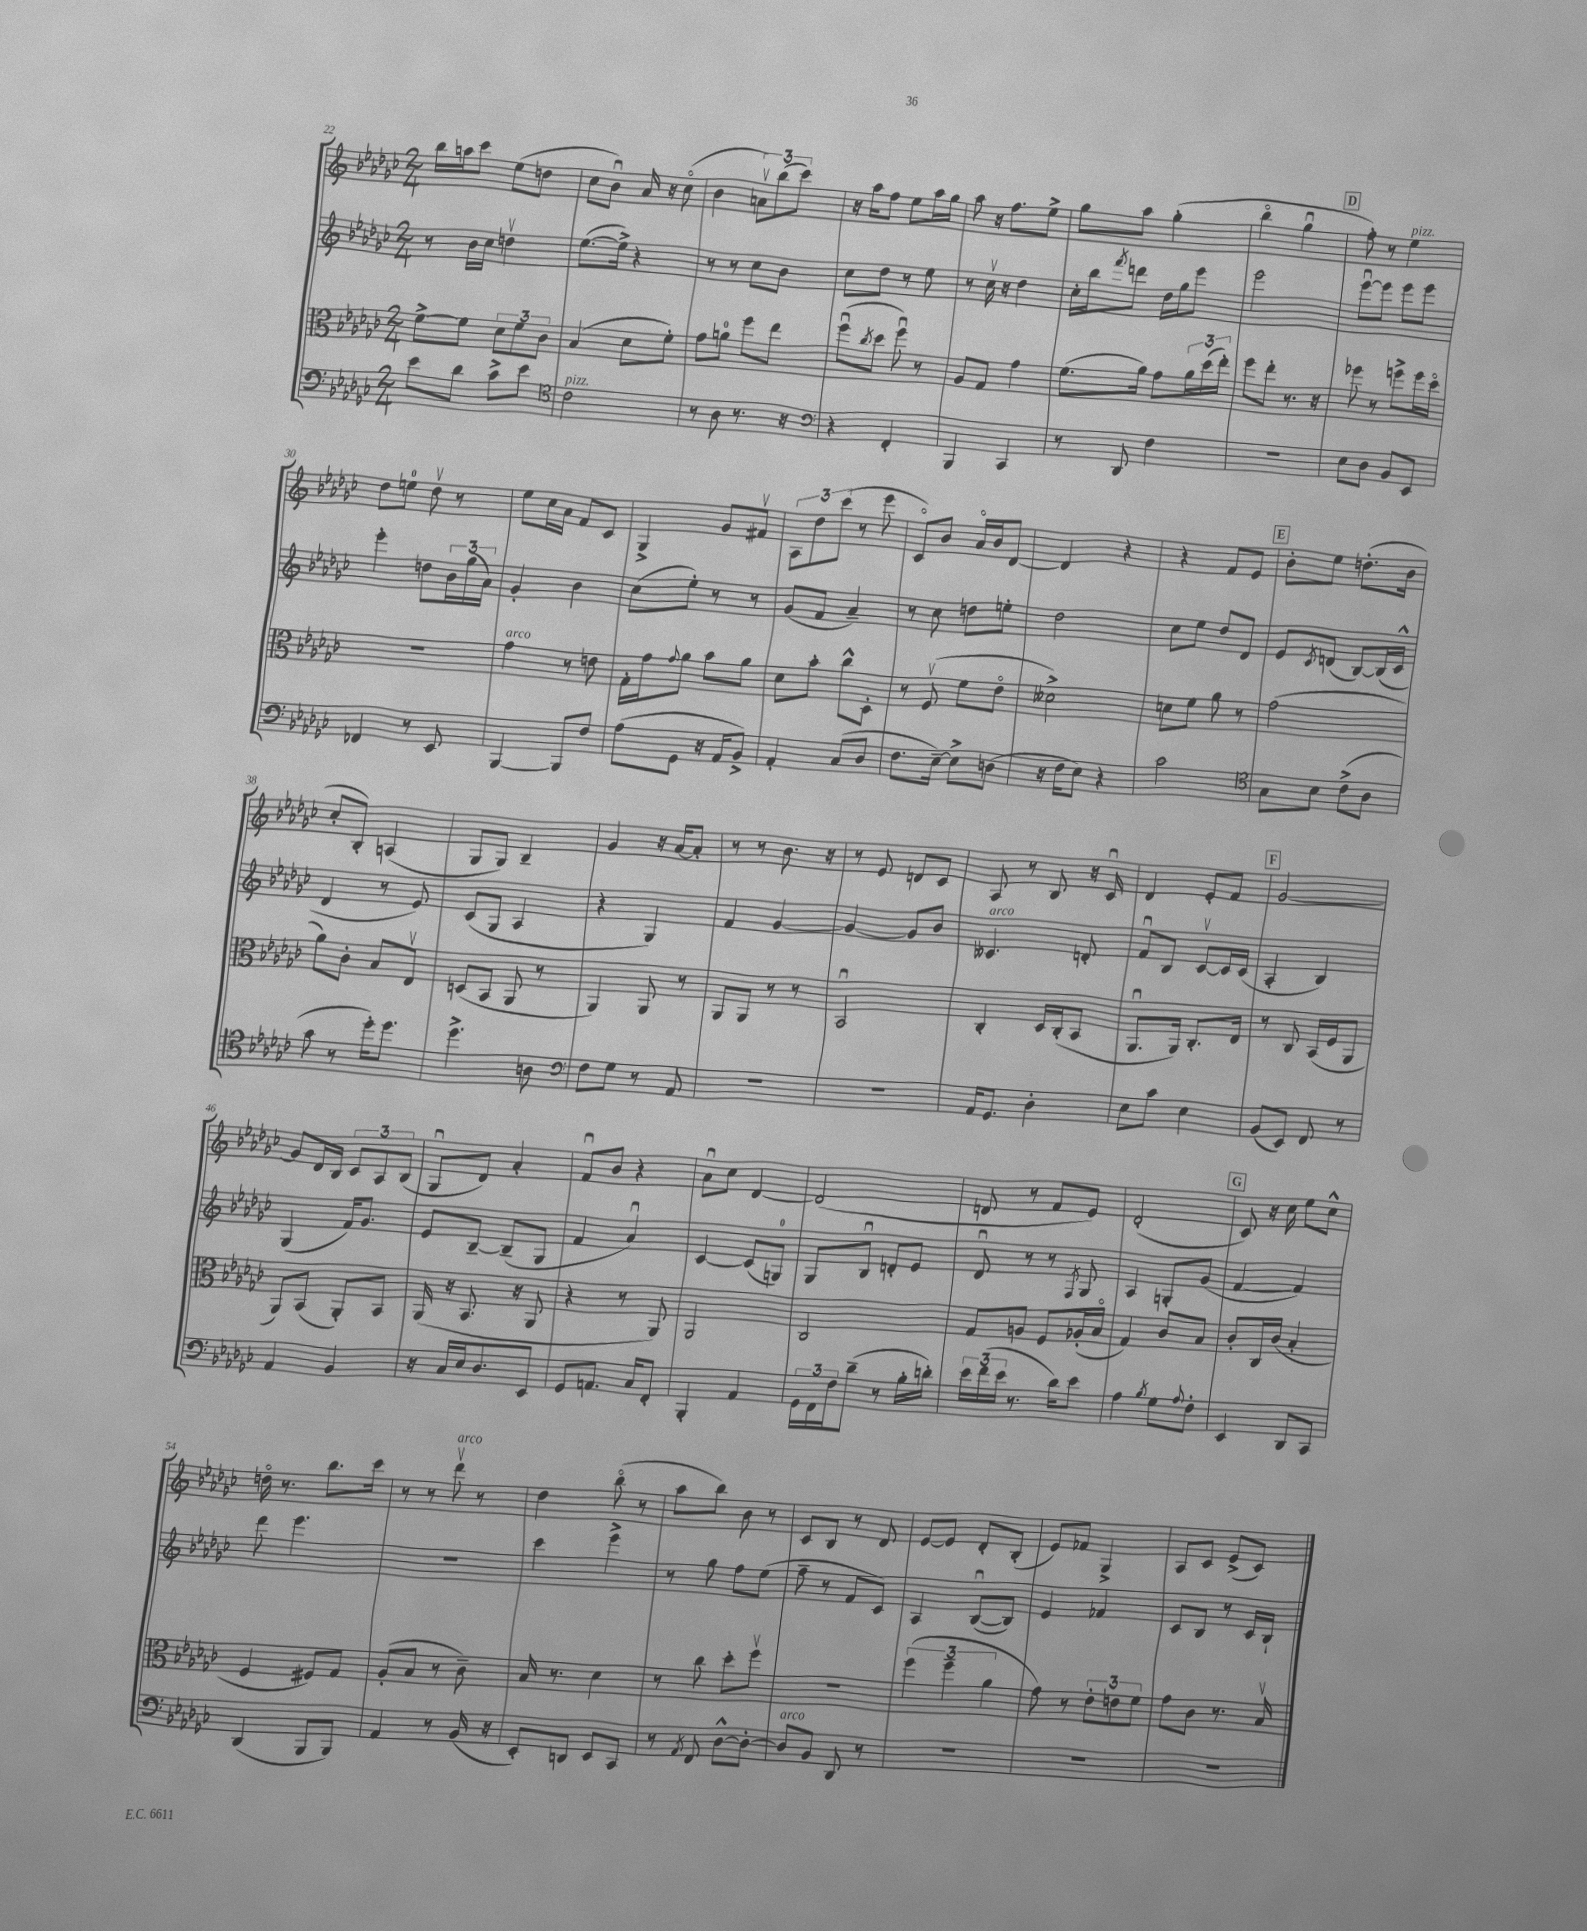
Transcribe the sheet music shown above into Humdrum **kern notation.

**kern	**kern	**kern	**kern
*staff4	*staff3	*staff2	*staff1
*clefF4	*clefC3	*clefG2	*clefG2
*k[b-e-a-d-g-c-]	*k[b-e-a-d-g-c-]	*k[b-e-a-d-g-c-]	*k[b-e-a-d-g-c-]
*M2/4	*M2/4	*M2/4	*M2/4
8e-	[8f^	8r	16bb-
.	.	.	16aa
8d-	8f]	16b-	8ccc-
.	.	16cc-	.
8c-^	12d-	4ddv	(8ee-
.	12f	.	.
8e-	.	.	8dd
.	12c-	.	.
=	=	=	=
*clefC4	*	*	*
2c-	(4B-	([8.ee-	8cc-
.	.	.	8b-u)
.	.	16ee-^])	.
.	8d-	4r	16a-
.	.	.	16r
.	8f')	.	(8cc-o
=	=	=	=
8r	8g-	8r	4b-
8A-	8a	8r	.
8.r	8ff	8cc-	12av)
.	.	.	(12bb-
.	8ee-	8b-	.
.	.	.	12ccc-)
16r	.	.	.
=	=	=	=
*clefF4	*	*	*
4r	(8ffu	8cc-	16r
.	.	.	16aa-
.	8qcc-	.	.
.	8dd-	8dd-	8ff
4FF'	8ffu)	8r	8ee-
.	8r	8ee-	16aa-
.	.	.	16gg-
=	=	=	=
4BBB-	8A-	8r	8aa-
.	8G-	16cc-v	16r
.	.	16r	8.ff
4CC-	4g-	4dd-	.
.	.	.	8ee-^
=	=	=	=
8r	(8.f	16cc-'	8gg-
.	.	16bb-	.
.	.	8qfff	.
8DD-	.	8ddd	8aa-
.	16a-)	.	.
4F	8g-	16dd-	(4gg-'
.	.	16gg-	.
.	24a-	8eee-	.
.	(24dd-	.	.
.	24ee-')	.	.
=	=	=	=
2r	8ff	2eee-	4bb-o
.	8ee-'	.	.
.	8.r	.	4gg-u
.	16r	.	.
=	=	=	=
8E-	8ff-	[8eee-u	8ff')
8D-	8r	8eee-]	8r
8BB-	8ff^	8eee-	4ee-
8EE-	16ff	8eee-	.
.	16dd-o	.	.
=	=	=	=
4FF-	2r	4eee-'	8dd-
.	.	.	8ee
8r	.	8dd	8dd-v
8EE-	.	24b-	8r
.	.	(24gg-	.
.	.	24a-)	.
=	=	=	=
[4BBB-	4g-	4g-'	8ee-
.	.	.	16cc-
.	.	.	16a-
8BBB-]	8r	4b-	8f
8F	8e	.	8c-
=	=	=	=
(8A-	16G-'	(8cc-	4G-^
.	16g-	.	.
.	8qqg-	.	.
8GG-	8a-	8ee-')	.
16r	8b-	8r	8g-
16AA-	.	.	.
8BB-^)	8a-	8r	8f#v
=	=	=	=
4AA-'	8d-	(8g-	12A-
.	.	.	12dd-
.	8b-'	8f	.
.	.	.	(12ccc-
(8C-	8cc-^^	4a-~)	8r
8D-	8D-'	.	8eee-
=	=	=	=
8.F	8r	8r	8c-o)
.	(8Fv	8cc-	8b-
[16E-~)	.	.	.
8E-^]	8f	8dd	16a-o
.	.	.	16b-
(8D	8e-o	8ee'	[8d-
=	=	=	=
16r	2d--^)	2dd-	4d-]
16F	.	.	.
8E-)	.	.	.
4r	.	.	4r
=	=	=	=
2c-	8d	8cc-	4r
.	8f	8ee-	.
.	8a-	8dd-	8f
.	8r	8d-	8e-
=	=	=	=
*clefC4	*	*	*
8G-	(2g-	8e-	8b-'
.	.	8qc-	.
8B-	.	(8d	8ee-
(8c-^	.	[8B-)	(8.dd'
8A-	.	(16B-]	.
.	.	16c-^^	16b-
=	=	=	=
8g-	8a-)	4d-	8cc-'
8r	8c-'	.	8B-')
16dd-')	8B-	8r	(4A
8.dd-	.	.	.
.	8E-v	8e-)	.
=	=	=	=
4.dd-^	(8D	(8c-	8G-
.	8BB-	8G-	8G-)
.	8AA-	4A-	4B-~
8A	8r	.	.
=	=	=	=
*clefF4	*	*	*
8F	4AA-)	4r	4g-
8G-	.	.	.
8r	8AA-	4G-)	16r
.	.	.	[16a-
8AA-	8r	.	8a-']
=	=	=	=
2r	8AA-	4f	8r
.	8AA-	.	8r
.	8r	[4g-	8.b-
.	8r	.	.
.	.	.	16r
=	=	=	=
2r	2BB-u	4g-_	8r
.	.	.	8e-
.	.	8g-]	8d
.	.	8b-	8c-
=	=	=	=
16AA-	4C-'	4.c--	8A-
8.GG-	.	.	.
.	.	.	8r
4D-'	16D-	.	8B-
.	(16C-'	.	.
.	8BB-	8d'	16r
.	.	.	16c-u
=	=	=	=
8E-	8.AA-u	8fu	4d-
8c-	.	8B-	.
.	16AA-)	.	.
4E-	8.C-'	[8c-v	8e-'
.	.	16c-]	8f
.	16E-	(16c-	.
=	=	=	=
(8BB-	8r	4A-'	[2g-
8EE-)	8C-	.	.
8FF	(16BB-	4B-)	.
.	16F	.	.
8r	8AA-	.	.
=	=	=	=
4AA-	8AA-)	(4G-	8g-]
.	(8BB-	.	16d-
.	.	.	16B-
4BB-	8AA-')	16f)	12c-
.	.	8.g-	.
.	.	.	12A-
.	8BB-	.	.
.	.	.	(12B-
=	=	=	=
16r	(16AA-	8e-	8G-u
16C-	16r	.	.
16E-	8.BB-	[8B-~	8d-)
8.D-	.	.	.
.	.	(8B-~]	4a-'
.	16r	.	.
8EE-	8AA-	8G-	.
=	=	=	=
8GG-	4r	4f	8fu
8.AA	.	.	8b-
.	8r	4a-u)	4r
16C-	.	.	.
8FF'	8AA-)	.	.
=	=	=	=
4BBB-'	2AA-	[4c-	8a-u
.	.	.	8cc-
4AA-	.	(8c-]	[4d-
.	.	8G)	.
=	=	=	=
24GG-	2C-	8G-	(2d-]
24FF	.	.	.
24F	.	.	.
(8d-~	.	8B-u	.
8r	.	8d'	.
16B-'	.	8e-	.
16d')	.	.	.
=	=	=	=
24e-	8G-	8d-u	8d
(24f	.	.	.
24e-	.	.	.
8.r	8A	8r	8r
.	8F	8r	8f
16d-)	.	.	.
.	.	8qF	.
8e-	(16A-'	8G-	8e-)
.	16B-o	.	.
=	=	=	=
4A-	4G-)	4A-	(2d-'
8qB-	.	.	.
8G-	8c-	8G'	.
8qqA-	.	.	.
8F'	8B-	(8g-	.
=	=	=	=
4EE-	8c-'	[4f	8c-)
.	16C-	.	16r
.	(16c-	.	16cc-
8DD-	4B-'	4f])	8ee-
8CC-	.	.	8cc-^^
=	=	=	=
(4DD-	4F	8ddd-	16ddo
.	.	.	8.r
.	.	4.eee-	.
8BBB-	8F#)	.	8.bb-
8BBB-)	8G-	.	.
.	.	.	16ccc-
=	=	=	=
4AA-	(8A-'	2r	8r
.	8B-	.	8r
8r	8r	.	8ddd-v
(16BB-	8c-~)	.	8r
16r	.	.	.
=	=	=	=
8EE-')	16B-	4ccc-	4dd-
.	8.r	.	.
8DD	.	.	.
8EE-	4d-	4eee-^	(8bb-o
8CC-	.	.	8r
=	=	=	=
8r	8r	8r	8aa-
8qAA-	.	.	.
8FF	8cc-	8gg-	8bb-)
[8D-^^	8dd-'	8ff	8b-
8D-'_	8ffv	(8ee-	8r
=	=	=	=
8D-]	2r	8ff~	8c-
8BB-	.	8r	8B-
8DD-	.	8f	8r
8r	.	8c-)	8d-
=	=	=	=
2r	(6ff	4A-	[8e-
.	.	.	8e-]
.	6ff~	.	.
.	.	([8B-u	8d-'
.	6a-	.	.
.	.	8B-])	(8B-'
=	=	=	=
2r	8g-)	4e-	8e-)
.	8r	.	8f-
.	12e-'	4f-	4G-^
.	12e	.	.
.	12f	.	.
=	=	=	=
2r	8g-	8c-	8A-
.	8c-	8B-	8c-
.	8.r	8r	(8e-^
.	.	16c-	8c-)
.	16B-v	16B-`	.
==	==	==	==
*-	*-	*-	*-
